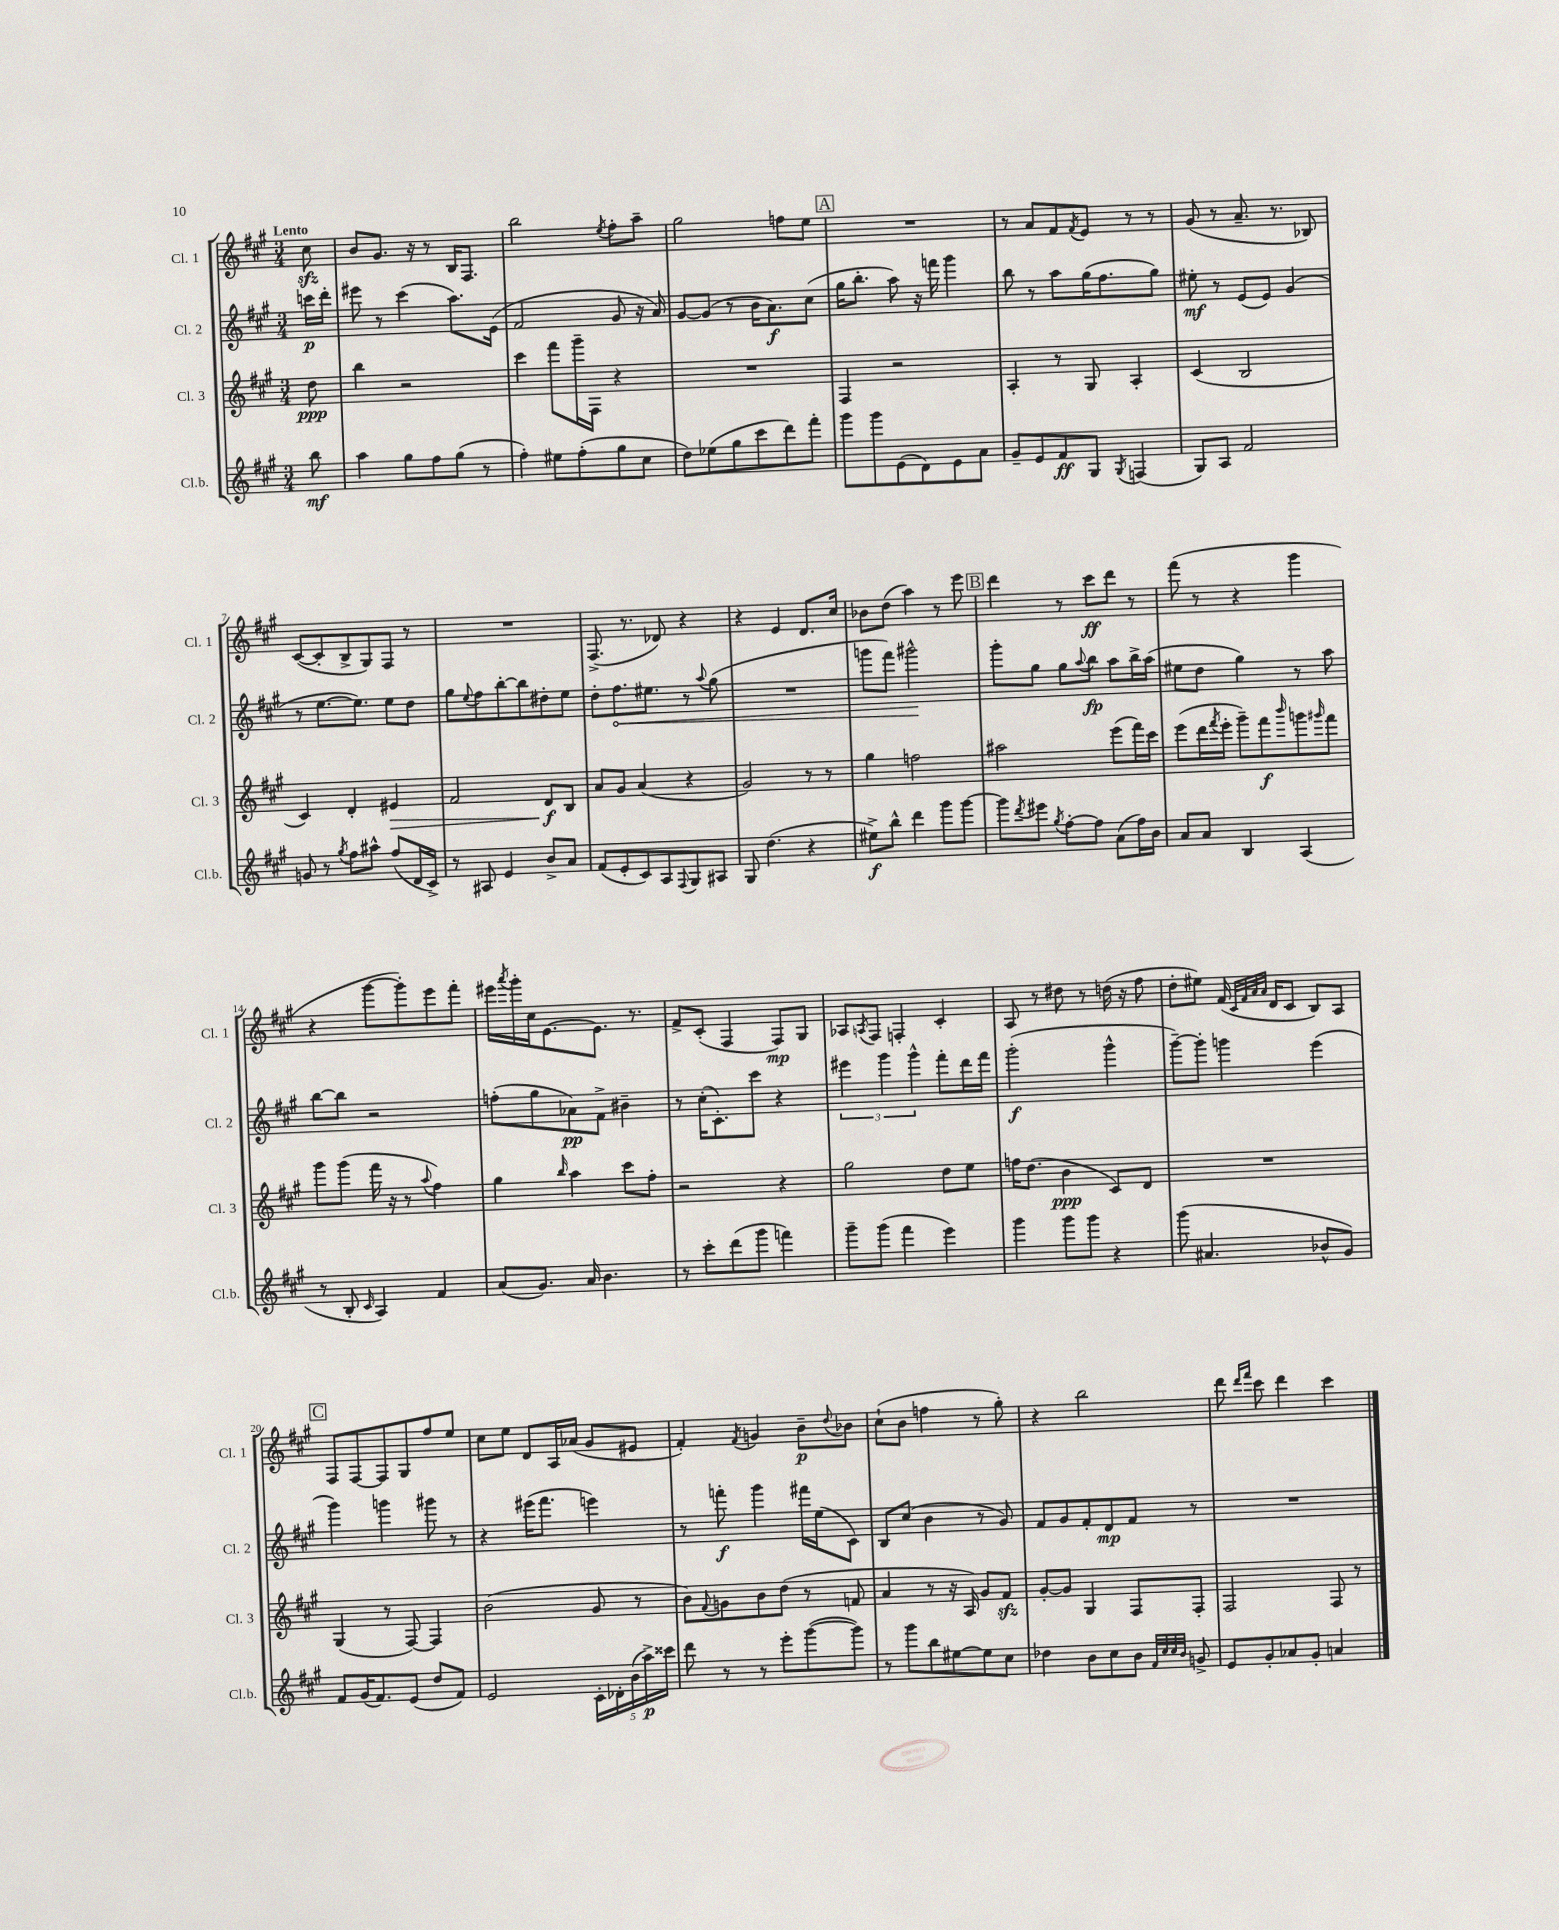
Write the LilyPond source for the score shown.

<<
\new StaffGroup <<
\new Staff = "s0" \with { instrumentName = "Cl. 1" shortInstrumentName = "Cl. 1" } {
    \clef treble \key a \major \numericTimeSignature \time 3/4 \partial 8 \tempo "Lento"
    cis''8\sfz |
    b'8 gis'8. r16 r8 b16 fis8. |
    b''2 \acciaccatura { e''8 } fis''8-. a''8-- |
    gis''2 f''8 e''8 |
    \mark \markup { \box "A" } R2. |
    r8 a'8 fis'8 \acciaccatura { fis'8 } e'8 r8 r8 |
    gis'8( r8 a'8.-- r8. bes8) |
    cis'8~( cis'8-. b8-> gis8) fis8 r8 |
    R2. |
    fis8.->( r8. des'8) r4 |
    r4 e'4 d'8. cis''16 |
    bes'8 d''8( a''4) r8 e'''8 |
    \mark \markup { \box "B" } d'''4 r8 cis'''8\ff d'''8 r8 |
    fis'''8( r8 r4 gis'''4 |
    r4 gis'''8~ gis'''8-.) e'''8 fis'''8-. |
    eis'''16 \acciaccatura { a'''8 } gis'''16-. cis''16 e'8.~ e'8. r8. |
    fis'8-> cis'8-.( fis4 fis8\mp) gis8 |
    aes8 \acciaccatura { a8 } fis8 f4-. cis'4-. |
    a8 r8 dis''8 r8 d''16( r16 fis''8 |
    d''8-. eis''8) fis'16( \grace { cis'32 fis'32 a'32 a'32 } d'16 cis'8 b8) a8 |
    \mark \markup { \box "C" } fis8 fis8~ fis8 gis8 fis''8 e''8 |
    cis''8 e''8 d'8 a16 aes'16( gis'8 eis'8 |
    fis'4-.) \acciaccatura { fis'8 } g'4 b'8--\p \appoggiatura { d''8 } bes'8 |
    cis''8-!( b'8 f''4 r8 gis''8-.) |
    r4 b''2 |
    d'''8 \grace { d'''16 fis'''16 } cis'''8 d'''4 cis'''4 \bar "|." |
}
\new Staff = "s1" \with { instrumentName = "Cl. 2" shortInstrumentName = "Cl. 2" } {
    \clef treble \key a \major \numericTimeSignature \time 3/4 \partial 8
    c'''16\p d'''16-. |
    eis'''8 r8 cis'''4( a''8.) e'16( |
    fis'2 gis'8 r16 a'16) |
    gis'8~ gis'8( r8 b'16 a'8.\f) cis''8( |
    \mark \markup { \box "A" } gis''16 b''8.-. a''8) r16 f'''16 gis'''4 |
    b''8 r8 a''8 gis''16( fis''8. gis''8) |
    eis''8-.\mf r8 e'8( e'8) gis'4( |
    r8 e''8.~ e''8.) e''8 d''8 |
    gis''8 \appoggiatura { e''8 } fis''8 b''8~-. b''8 dis''8-. e''8 |
    d''8-. \once \override Hairpin.circled-tip = ##t fis''8.\< eis''8. r8 \appoggiatura { a''8 } gis''8( |
    R2. |
    g'''8 fis'''8) gis'''2-^\! |
    \mark \markup { \box "B" } gis'''8-. gis''8 gis''8 \appoggiatura { a''8 } b''8\fp a''8 b''16-> a''16( |
    eis''8 d''8 gis''4) r8 a''8 |
    b''8~ b''8 r2 |
    f''8-.( gis''8 aes'8\pp) fis'8-> bis'4-- |
    r8 cis''16-.( cis'8.-.) cis'''8 r4 |
    \tuplet 3/2 { eis'''4 gis'''4 gis'''4-^ } fis'''8-. d'''16 fis'''16 |
    gis'''2-.\f( gis'''4-^ |
    gis'''8~--) gis'''8-. g'''4 e'''4( |
    \mark \markup { \box "C" } gis'''4) g'''4 gis'''8 r8 |
    r4 eis'''16( fis'''8. e'''4) |
    r8 f'''8-.\f gis'''4 fis'''16 e''16( cis'8) |
    b8 cis''8( b'4 r8 gis'8) |
    fis'8 gis'8 fis'8-. d'8\mp fis'8 r8 |
    R2. \bar "|." |
}
\new Staff = "s2" \with { instrumentName = "Cl. 3" shortInstrumentName = "Cl. 3" } {
    \clef treble \key a \major \numericTimeSignature \time 3/4 \partial 8
    d''8\ppp |
    b''4 r2 |
    cis'''4 fis'''8 gis'''16-- fis16 r4 |
    R2. |
    \mark \markup { \box "A" } fis4 r2 |
    a4-. r8 gis8 a4-. |
    cis'4( b2 |
    cis'4) d'4-. eis'4\> |
    fis'2 d'8\f\! b8 |
    a'8 gis'8 a'4( r4 |
    gis'2) r8 r8 |
    gis''4 f''2 |
    \mark \markup { \box "B" } ais''2 e'''8( fis'''16) cis'''16 |
    e'''8( d'''16 \acciaccatura { fis'''8 } e'''16-. gis'''8--) fis'''8\f \grace { b'''16 } g'''8 \grace { gis'''16 } fis'''8 |
    gis'''8 gis'''8( fis'''16 r16 r8 \appoggiatura { a''8 } fis''4) |
    gis''4 \grace { b''16 } a''4 cis'''8 fis''8-. |
    r2 r4 |
    gis''2 d''8 e''8 |
    f''16 d''8.( b'4\ppp cis'8) d'8 |
    R2. |
    \mark \markup { \box "C" } gis4( r8 fis8~) fis4 |
    b'2( gis'8 r8 |
    b'8) \appoggiatura { fis'8 } g'8 b'8 d''8( r8 f'8 |
    a'4 r8 r16 a16) gis'8 fis'8\sfz |
    gis'8~-. gis'8 gis4 fis8 fis8-. |
    fis2 fis8 r8 \bar "|." |
}
\new Staff = "s3" \with { instrumentName = "Cl.b." shortInstrumentName = "Cl.b." } {
    \clef treble \key a \major \numericTimeSignature \time 3/4 \partial 8
    b''8\mf |
    a''4 gis''8 fis''8 gis''8( r8 |
    fis''4-.) eis''8 fis''8-.( gis''8 cis''8 |
    d''8) ees''8( gis''8 cis'''8 d'''8) fis'''8-. |
    \mark \markup { \box "A" } gis'''8 gis'''8 e'8( d'8) e'8 a'8 |
    gis'8-- e'8 fis'8\ff gis8 \acciaccatura { gis8 } f4( |
    gis8) a8 fis'2 |
    g'8 r8 \acciaccatura { gis''8 } fis''8 ais''8-^ fis''8( d'16 cis'16->) |
    r8 ais8 e'4 b'8-> a'8 |
    fis'8( e'8-. cis'8) a8 \appoggiatura { fis8 } gis8 ais8 |
    gis8 d''4.( r4 |
    eis''8->\f) b''8-^ d'''4 gis'''8 gis'''8~ |
    \mark \markup { \box "B" } gis'''8 \acciaccatura { d'''8 } eis'''8 \acciaccatura { gis''8 } fis''8~-. fis''8 a'8( fis''16) b'16 |
    a'8 a'8 b4 a4( |
    r8 b8-. \grace { cis'16 } a4) fis'4 |
    a'8( gis'8.) a'16 b'4. |
    r8 cis'''8-. d'''8( gis'''8 f'''4) |
    gis'''8-- gis'''8( fis'''4 e'''4) |
    gis'''4 gis'''8 gis'''8 r4 |
    gis'''8( ais'4. bes'8-^ gis'8) |
    \mark \markup { \box "C" } fis'8 gis'16( fis'8.) e'8( d''8 fis'8) |
    e'2 \tuplet 5/4 { cis'16-. des'16-. b'16( a''16->\p) cisis'''16 } |
    d'''8 r8 r8 e'''8-. gis'''8~( gis'''8) |
    r8 gis'''8 b''8 eis''8~ eis''8 cis''8 |
    des''4 b'8 cis''8 b'8 \grace { fis'32 cis''32 cis''32 b'32 } g'8-> |
    e'8 gis'8-. aes'8 gis'8-. a'4 \bar "|." |
}
>>
>>
